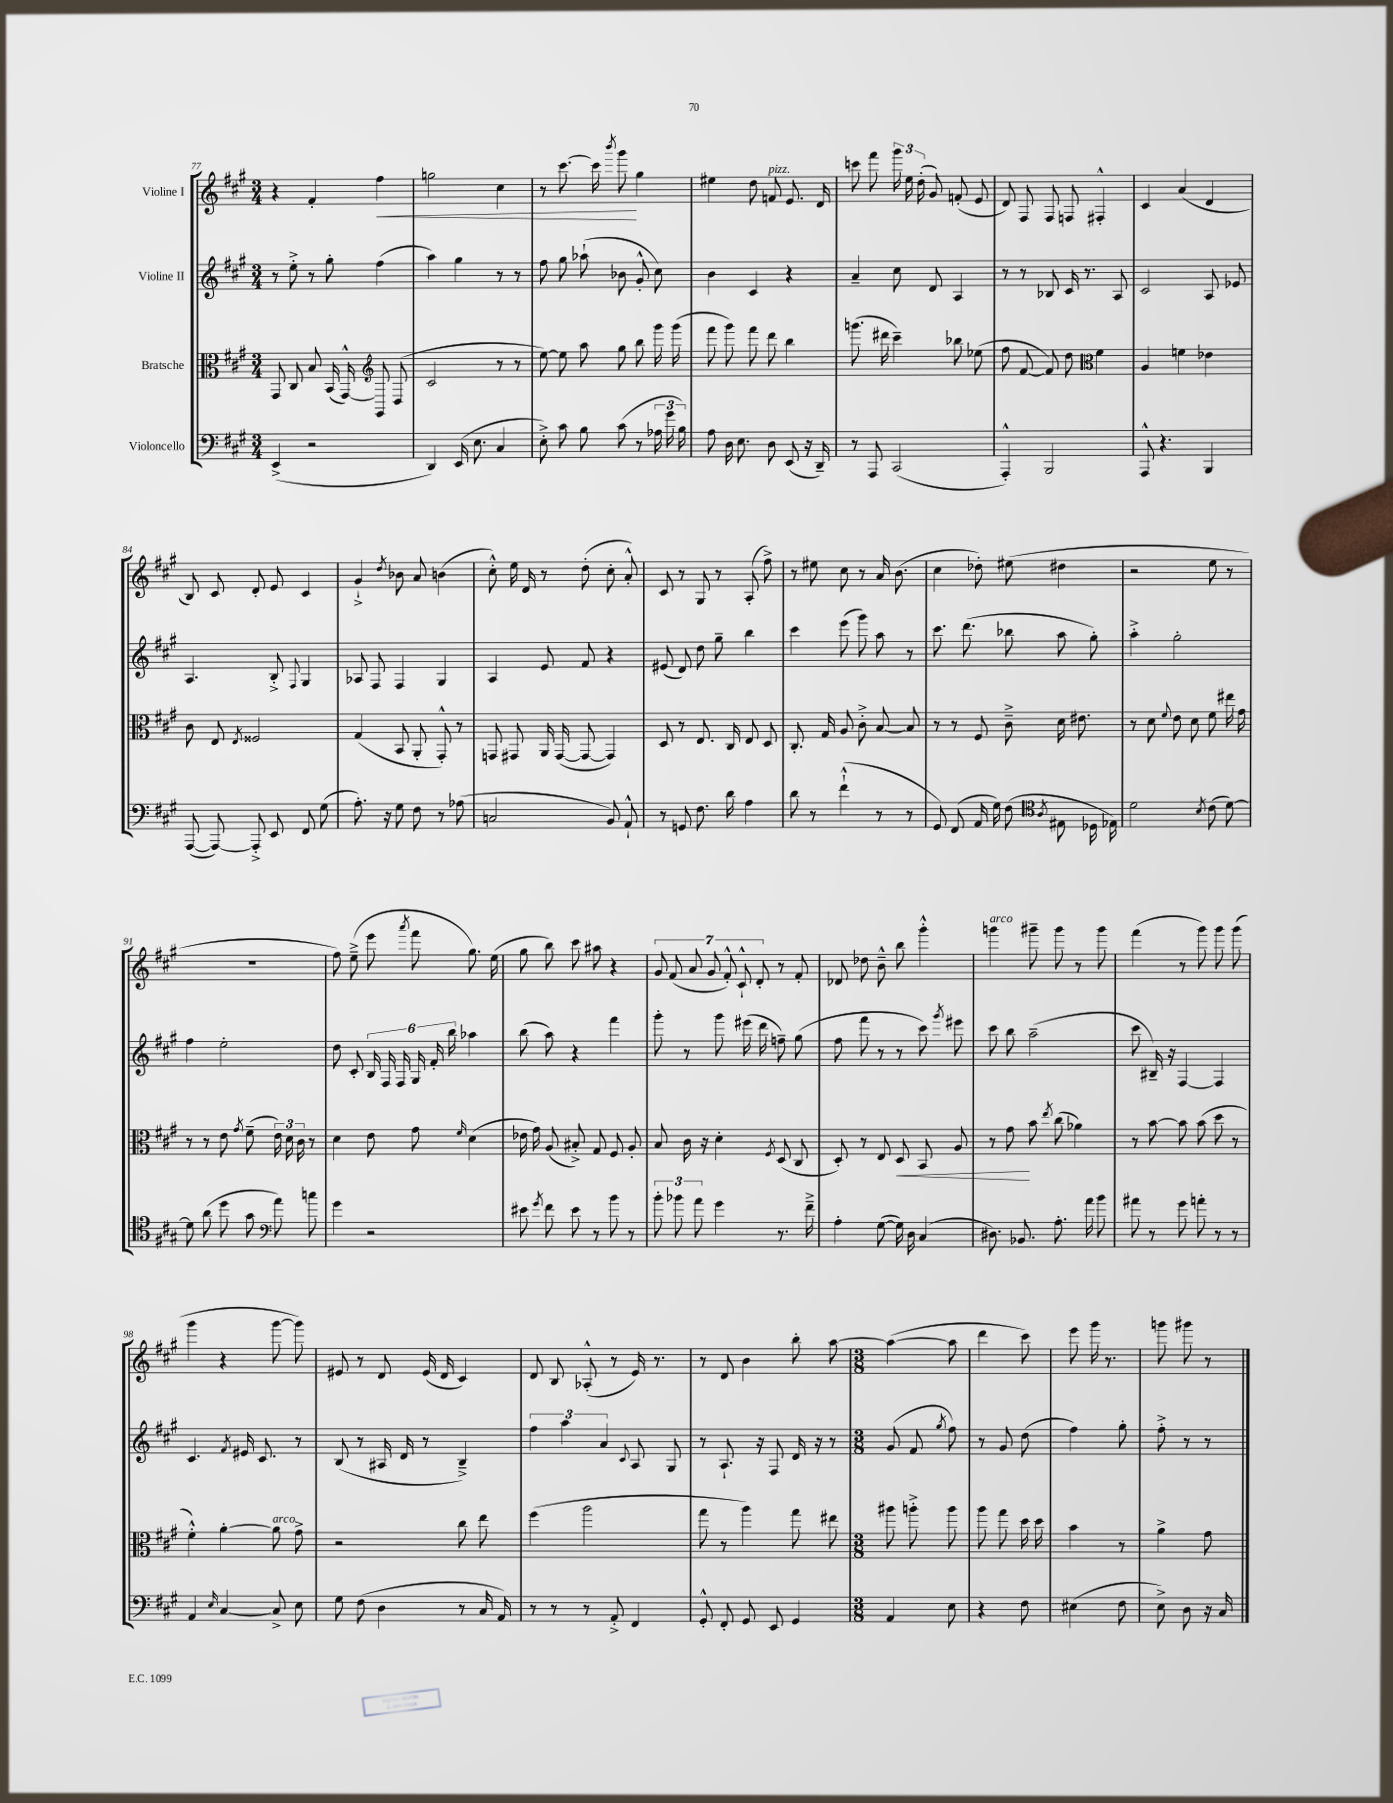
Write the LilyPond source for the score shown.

<<
\new StaffGroup <<
\new Staff = "s0" \with { instrumentName = "Violine I" } {
    \clef treble \key a \major \numericTimeSignature \time 3/4
    \autoBeamOff r4 fis'4-. fis''4\< |
    g''2 cis''4 |
    r8 cis'''8.~ cis'''16 \acciaccatura { b'''8 } gis'''8\! gis''4 |
    eis''4 d''8 f'8^\markup { \italic "pizz." } e'8. d'16 |
    c'''8 fis'''8 \tuplet 3/2 { gis'''16 e''16 d''16-.( } gis'8) f'8-.( e'8 |
    d'8) fis8 fis8 f8 fis4-.-^ |
    cis'4 a'4( d'4 |
    b8) cis'8 d'8-. e'8 cis'4 |
    gis'4-!-> \acciaccatura { d''8 } bes'8 a'8 b'4( |
    cis''8-.-^) e''16 d'16 r8 d''8-.( cis''8-. a'8-.-^) |
    cis'8 r8 gis8 r8 a8-.( fis''8->) |
    r8 eis''8 cis''8 r8 a'16 b'8.( |
    cis''4 des''8-.) eis''8( dis''4 |
    r2 e''8 r8 |
    R2. |
    fis''8) e''8--->( e'''8 \acciaccatura { a'''8 } fis'''8 gis''8.) e''16( |
    gis''8 b''8) cis'''8 ais''8 r4 |
    \tuplet 7/4 { gis'8 fis'8( a'8 gis'8 fis'8-.-^) cis'8-!-^ d'8-. } r8 fis'8-. |
    des'8 des''8 b'8---^ b''8 gis'''4-.-^ |
    g'''4^\markup { \italic "arco" } gis'''8-- gis'''8 r8 gis'''8 |
    fis'''4( r8 gis'''8) gis'''8 gis'''8( |
    gis'''4 r4 gis'''8~ gis'''8) |
    eis'8 r8 d'8 eis'16( d'16 cis'4) |
    d'8 b8 aes8-.-^( r8 e'16) r8. |
    r8 d'8 b'4 b''8-. a''8~ |
    \numericTimeSignature \time 3/8 a''4~( a''8 |
    d'''4 cis'''8) |
    e'''8 gis'''16 r8. |
    g'''8 gis'''8 r8 \bar "|." |
}
\new Staff = "s1" \with { instrumentName = "Violine II" } {
    \clef treble \key a \major \numericTimeSignature \time 3/4
    \autoBeamOff r8 e''8-.-> r8 gis''8-. fis''4( |
    a''4) gis''4 r8 r8 |
    fis''8 gis''8 aes''8-!( bes'8 gis'8-.-^ cis''8) |
    b'4 cis'4 r4 |
    a'4-- cis''8 d'8 a4 |
    r8 r8 bes8 cis'16 r8. a8 |
    cis'2 a8 ees'8 |
    a4. b8-.-> \appoggiatura { fis8 } gis4 |
    aes8 fis8 fis4 gis4 |
    a4 e'8 fis'8 r4 |
    eis'8( d'8) d''8 gis''8-- b''4 |
    cis'''4 e'''8( gis'''8) a''8 r8 |
    cis'''8. d'''8.( bes''8 a''8 gis''8-.) |
    a''4-.-> gis''2-. |
    fis''4 e''2-. |
    d''8 cis'8-. \tuplet 6/4 { b16 fis16 fis16 gis16 fis'16-. b''16 } aes''4 |
    b''8( a''8) r4 fis'''4 |
    gis'''8-. r8 gis'''8 eis'''16( d'''16 f''8--) gis''8( |
    fis''8 fis'''8 r8 r8 cis'''8) \acciaccatura { gis'''8 } eis'''8 |
    cis'''8 b''8 a''2--( |
    cis'''8 bis16--) r16 fis4~ fis4 |
    cis'4. \acciaccatura { fis'8 } eis'16 cis'8. r8 |
    b8( r8 ais16 d'16 r8 b4--->) |
    \tuplet 3/2 { fis''4 a''4 a'4 } \appoggiatura { cis'8 } a8 gis8 |
    r8 a8.-! r16 fis8 d'16 r16 r8 |
    \numericTimeSignature \time 3/8 gis'8( fis'8 \acciaccatura { gis''8 } fis''8) |
    r8 gis'8 d''8( |
    fis''4) gis''8-. |
    fis''8-.-> r8 r8 \bar "|." |
}
\new Staff = "s2" \with { instrumentName = "Bratsche" } {
    \clef alto \key a \major \numericTimeSignature \time 3/4
    \autoBeamOff gis,8 cis8 b8 b,16( gis,16~-^) gis,8 d8( |
    \clef treble cis'2 r8 r8 |
    e''8~) e''8 a''8 gis''8 b''8 gis'''16 gis'''16( |
    fis'''8 gis'''8) fis'''8 d'''8 b''4 |
    g'''8.( dis'''16 cis'''4--) bes''8 ees''8( |
    fis''8 fis'8~ fis'8) d''8 \clef alto fis'4 |
    a4 f'4 ees'4 |
    cis'8 e8 \acciaccatura { e8 } fisis2 |
    gis4( b,8 a,8-. gis,8-.-^) r8 |
    g,8 gis,8 a,16 gis,16~( gis,8~ gis,4) |
    d8 r8 e8. cis16 e8 d8 |
    cis8.-. gis16 a8 cis'8-.-> b8~ b8 |
    r8 r8 fis8 cis'8---> d'16 eis'8. |
    r8 d'8 \appoggiatura { fis'8 } e'8 d'8 fis'8 eis''16 gis'16 |
    r8 r8 e'8 \acciaccatura { gis'8 } fis'8--( \tuplet 3/2 { e'16) d'16 cis'16 } r8 |
    d'4 e'8 gis'8 \grace { fis'16 } d'4( |
    ees'16 gis'16) a8( bis8-.->) gis8 fis8 a8-. |
    b8 cis'16 r16 d'4-. \acciaccatura { fis8 } d8( cis8 |
    d8-.) r8 e8 d8\< b,8 a8 |
    r8 gis'8\! b'8 \acciaccatura { e''8 } cis''8( aes'4) |
    r8 b'8~ b'8 b'8( d''8 r8 |
    fis'4-.-^) a'4~-. a'8^\markup { \italic "arco" } gis'8-> |
    r2 cis''8 e''8 |
    fis''4( a''2 |
    gis''8 r8 a''4) gis''8 eis''8 |
    \numericTimeSignature \time 3/8 ais''8 a''8-.-> a''8 |
    a''8 gis''8 d''16 d''16 |
    b'4 r8 |
    a'4-> gis'8 \bar "|." |
}
\new Staff = "s3" \with { instrumentName = "Violoncello" } {
    \clef bass \key a \major \numericTimeSignature \time 3/4
    \autoBeamOff e,4->( r2 |
    d,4) e,16( e8. cis4 |
    e8-.->) cis'8 b8 cis'8( r8 \tuplet 3/2 { aes16 gis'16 b16) } |
    a8 d16 e8. d8 e,8( r16 d,16--) |
    r8 a,,8 cis,2( |
    a,,4-.-^) b,,2 |
    a,,8-^ r4. b,,4 |
    a,,8~( a,,8~) a,,8-.-> e,8 fis,8 gis8( |
    a8.-.) r16 gis8 fis8 r8 aes8( |
    c2 b,8) a,8-!-^ |
    r8 g,8 fis8. d'16 a4 |
    d'8 r8 fis'4-!-^( r8 r8 |
    gis,8) fis,8( a,16 gis16) fis8( \acciaccatura { d8 } eis8 des16 ees16) |
    \clef tenor d'2 \acciaccatura { b8 } cis'8( d'8~) |
    d'8 a'8( d''8 gis'8 a'8) c''8 |
    \clef bass gis'4 r2 |
    eis'8 \acciaccatura { gis'8 } fis'8 eis'8 r8 b'8 r8 |
    \tuplet 3/2 { b'8-. bes'8 a'8 } gis'4 r8. fis'16---> |
    a4-. gis8~( gis16) d16 cis4( |
    dis8.) bes,8. a8.-. a'16 b'8 |
    ais'8 r8 gis'8 a'8-. r8 r8 |
    a,4 \grace { e16 } cis4~ cis8-> e8 |
    gis8 fis8( d4 r8 cis16 a,16) |
    r8 r8 r8 a,8-.-> fis,4 |
    gis,8-.-^ fis,8-. gis,8 e,8 gis,4 |
    \numericTimeSignature \time 3/8 a,4 e8 |
    r4 fis8 |
    eis4( fis8 |
    e8->) d8 r16 cis16 \bar "|." |
}
>>
>>
\layout { \context { \Score currentBarNumber = #77 } }
